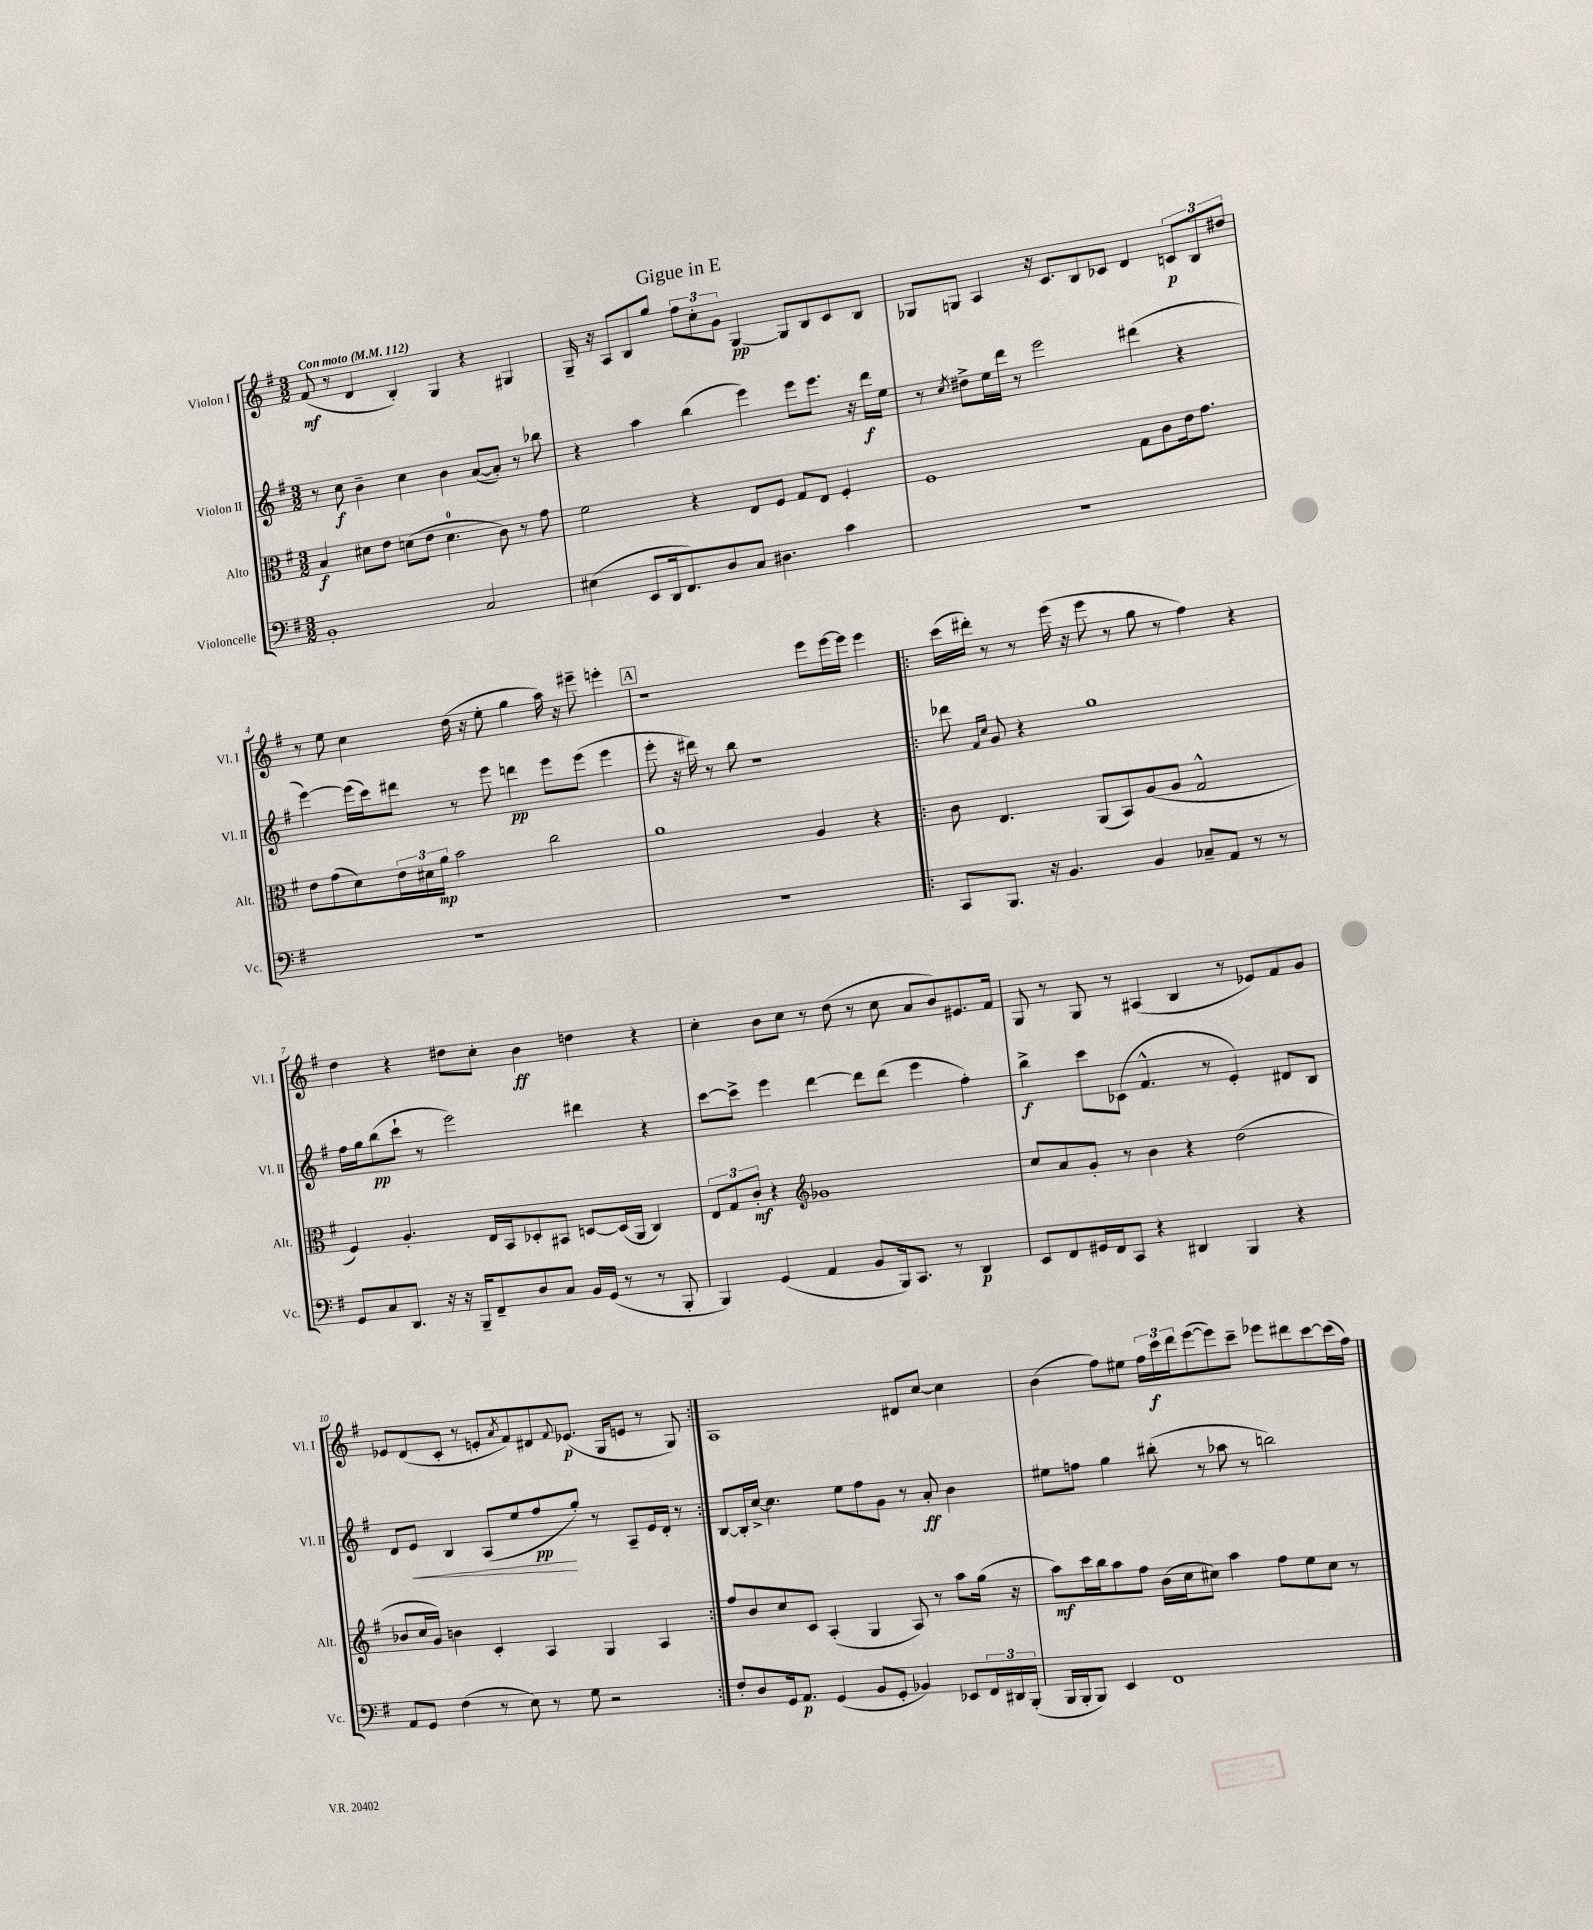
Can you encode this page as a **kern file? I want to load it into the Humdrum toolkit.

**kern	**kern	**kern	**kern
*staff4	*staff3	*staff2	*staff1
*clefF4	*clefC3	*clefG2	*clefG2
*k[f#]	*k[f#]	*k[f#]	*k[f#]
*M3/2	*M3/2	*M3/2	*M3/2
*MM112	*MM112	*MM112	*MM112
1BB'	4B/	8r	(8f#/
.	.	8cc\	8r
.	8d#\L	4b~\	4d/
.	8e\J	.	.
.	(8d\L	4cc\	4B'/)
.	8e\J	.	.
.	4.d\	4b\	4G/
2C/	.	([8a/L	4r
.	8c\)	8a'/]J)	.
.	8r	8r	4G#/
.	8g\	8bb-\	.
=	=	=	=
(4E#\	2f#\	4r	16G~/
.	.	.	16r
.	.	.	8A/L
8EE/L	.	4aa\	8B/
16DD/k	.	.	8gg/J
8.FF#/)	.	.	.
.	4r	(4bb\	12ff#\L
.	.	.	12cc'\
8D/	.	.	.
.	.	.	12g\J
8C/J	8E/L	4eee\)	[4G/
4.D#\	8F#/J	.	.
.	8G/L	8eee\L	8G/]L
.	8E/J	8.eee\J	8B/
4c\	4F#'/	.	8c/
.	.	16r	.
.	.	16ddd\LL	8B/J
.	.	16ee\JJ	.
=	=	=	=
1.r	1F#	8r	8G-/L
.	.	8qcc/	.
.	.	8dd#^\L	8G/J
.	.	16ee\L	4A/
.	.	16ddd\JJ	.
.	.	8r	.
.	.	2eee\	16r
.	.	.	8.c/L
.	.	.	8B/
.	.	.	8c-/J
.	8G\L	(4ddd#\	4d/
.	8c\	.	.
.	16e\k	4r	12c/L
.	8.g\J	.	.
.	.	.	12B/
.	.	.	12dd#/J
=	=	=	=
1.r	8e\L	[4eee\)	8r
.	(8g\	.	8ee\
.	8d\)	(16eee\]LL	4cc\
.	.	16ccc\J)	.
.	24e\L	8ddd#\J	.
.	24d#\	.	.
.	24a\JJ	.	.
.	2b\	8r	(16dd\
.	.	.	16r
.	.	8eee\	8ee'\
.	.	4ddd\	4gg\
.	2cc\	8eee\L	16aa\)
.	.	.	16r
.	.	(8eee\J	8eee#~\
.	.	4eee\	4eee'\
=	=	=	=
1.r	1a	8eee'\	1r
.	.	16r	.
.	.	16ddd#\)	.
.	.	8r	.
.	.	8bb\	.
.	.	1r	.
.	4A/	.	8eee\L
.	.	.	[16eee\L
.	.	.	16eee\]JJ
.	4r	.	4eee\
=!|:	=!|:	=!|:	=!|:
8CC/L	8c\	8ddd-\	(16ccc\LL
.	.	.	16ddd#'\JJ)
.	.	16qqf#/LL	.
.	.	16qqcc/JJ	.
8.BBB/J	4.E/	8g/	8r
.	.	4r	8r
16r	.	.	.
4.BB/	.	.	(16eee\
.	.	.	16r
.	(8AA/L	1gg	8eee\
.	8BB/)	.	8r
4BB/	(8A/	.	8gg\
.	8A/J	.	8r
8C-~/L	2G^^/	.	4ff#\)
8AA/J	.	.	.
8r	.	.	4r
8r	.	.	.
=	=	=	=
8GG/L	4F#/)	16ff#\LL	4dd\
.	.	16gg\J	.
8C/	.	(8bb\	.
8.DD/J	4.A'/	8ccc`\J	4r
.	.	8r	.
16r	.	.	.
16r	.	2eee\)	8dd#\L
16BBB~/LK	.	.	.
8FF#~/	16E/LL	.	8cc'\J
.	16BB/J	.	.
8D/	8D-'/	.	4b\
8C/J	8BB#/J	.	.
16BB/LL	[8D/L	4ddd#\	4dd\
(16GG/JJ	.	.	.
8r	(16D/]L	.	.
.	16AA/JJ	.	.
8r	4C/)	4r	4r
8BBB'/	.	.	.
=	=	=	=
4BBB/)	12E/L	[8ccc\L	4cc'\
.	12G/	.	.
.	.	8ccc^\]J	.
.	12c'/J	.	.
(4GG/	4r	4eee\	8b\L
.	.	.	8cc\J
*	*clefG2	*	*
4AA/	1g-	[4ddd\	8r
.	.	.	(8dd\
8BB/L	.	8ddd\]L	8r
16BBB/k)	.	(8ddd\J	8cc\
8.CC/J	.	.	.
.	.	4eee\	8a/L
8r	.	.	8b/)
4DD/	.	4ff#'\)	8.e#/
.	.	.	16f#/Jk
=	=	=	=
8EE/L	8cc/L	4bb^\	8G/
8FF#/	8a/	.	8r
16GG#/L	8g'/J	8ccc\L	8G/
16FF#/J	.	.	.
8CC/J	8r	(8c-\J	8r
4r	4b\	4.f#^^/	(4A#/
4DD#/	4r	.	4B/
.	.	8r	.
4BBB/	(2dd\	4e'/)	8r
.	.	.	8e-/L)
4r	.	8d#/L	8f#/
.	.	8B/J	8g/J
=	=	=	=
8AA/L	8b-/L	8d/L	8e-/L
8GG/J	16cc/L	8e/J	(8d/
.	16g/JJ)	.	.
(4F#\	4b\	4B/	8c'/J
.	.	.	8r
8r	4c'/	(8A/L	8e'/L
.	.	.	8qa/
8E\)	.	8ee/	8f#/)
8r	4A/	8ff#/	8d#/
.	.	.	8qqf#/
8G\	.	8gg'/J)	(8.e-/J
2r	4G/	8r	.
.	.	.	16G/LK
.	.	8A~/L	8e/J
.	4A/	16e/L	8r
.	.	16d'/JJ	.
.	.	8r	8G/)
=:|!	=:|!	=:|!	=:|!
8F#'/L	8ff#/L	[8B/L	1A
8D/	8b/	16B'/]L	.
.	.	[16cc^/JJ	.
16GG/k	8cc/	4.cc\]	.
8.AA/J	.	.	.
.	8c/J	.	.
(4GG/	(4A'/	.	.
.	.	8ee\L	.
8BB/L	4G/	8ff#\	.
8GG'/J	.	8g\J	.
4BB-/)	8A/)	8r	8d#/L
.	8r	8a'/	[8cc/J
8EE-/L	8aa\L	4b\	4cc\]
24FF#/L	(16gg\Jk	.	.
24DD#/	.	.	.
.	16r	.	.
(24BBB'/JJ	.	.	.
=	=	=	=
16BBB/LL	8aa\L)	8ee#\L	(4b\
16BBB'/J	.	.	.
8BBB/J)	16ccc\L	8ff\J	.
.	16bb\J	.	.
4EE/	8aa\	4gg\	8ff#\L)
.	8ff#\J	.	8ee#\J
1FF#	(16b\LL	(8bb#'\	24ff#\LL
.	.	.	24ccc\
.	16cc\J	.	.
.	.	.	24ddd\J
.	8cc#\J)	8r	([8eee\
.	4aa\	8aa-\	8eee\])
.	.	8r	8ccc~\J
.	8ff#\L	2bb\)	8eee-\L
.	8ee\	.	8ddd#\
.	8cc#\J	.	[8ccc\
.	8r	.	(16ccc\]L
.	.	.	16ff#\JJ)
==	==	==	==
*-	*-	*-	*-
